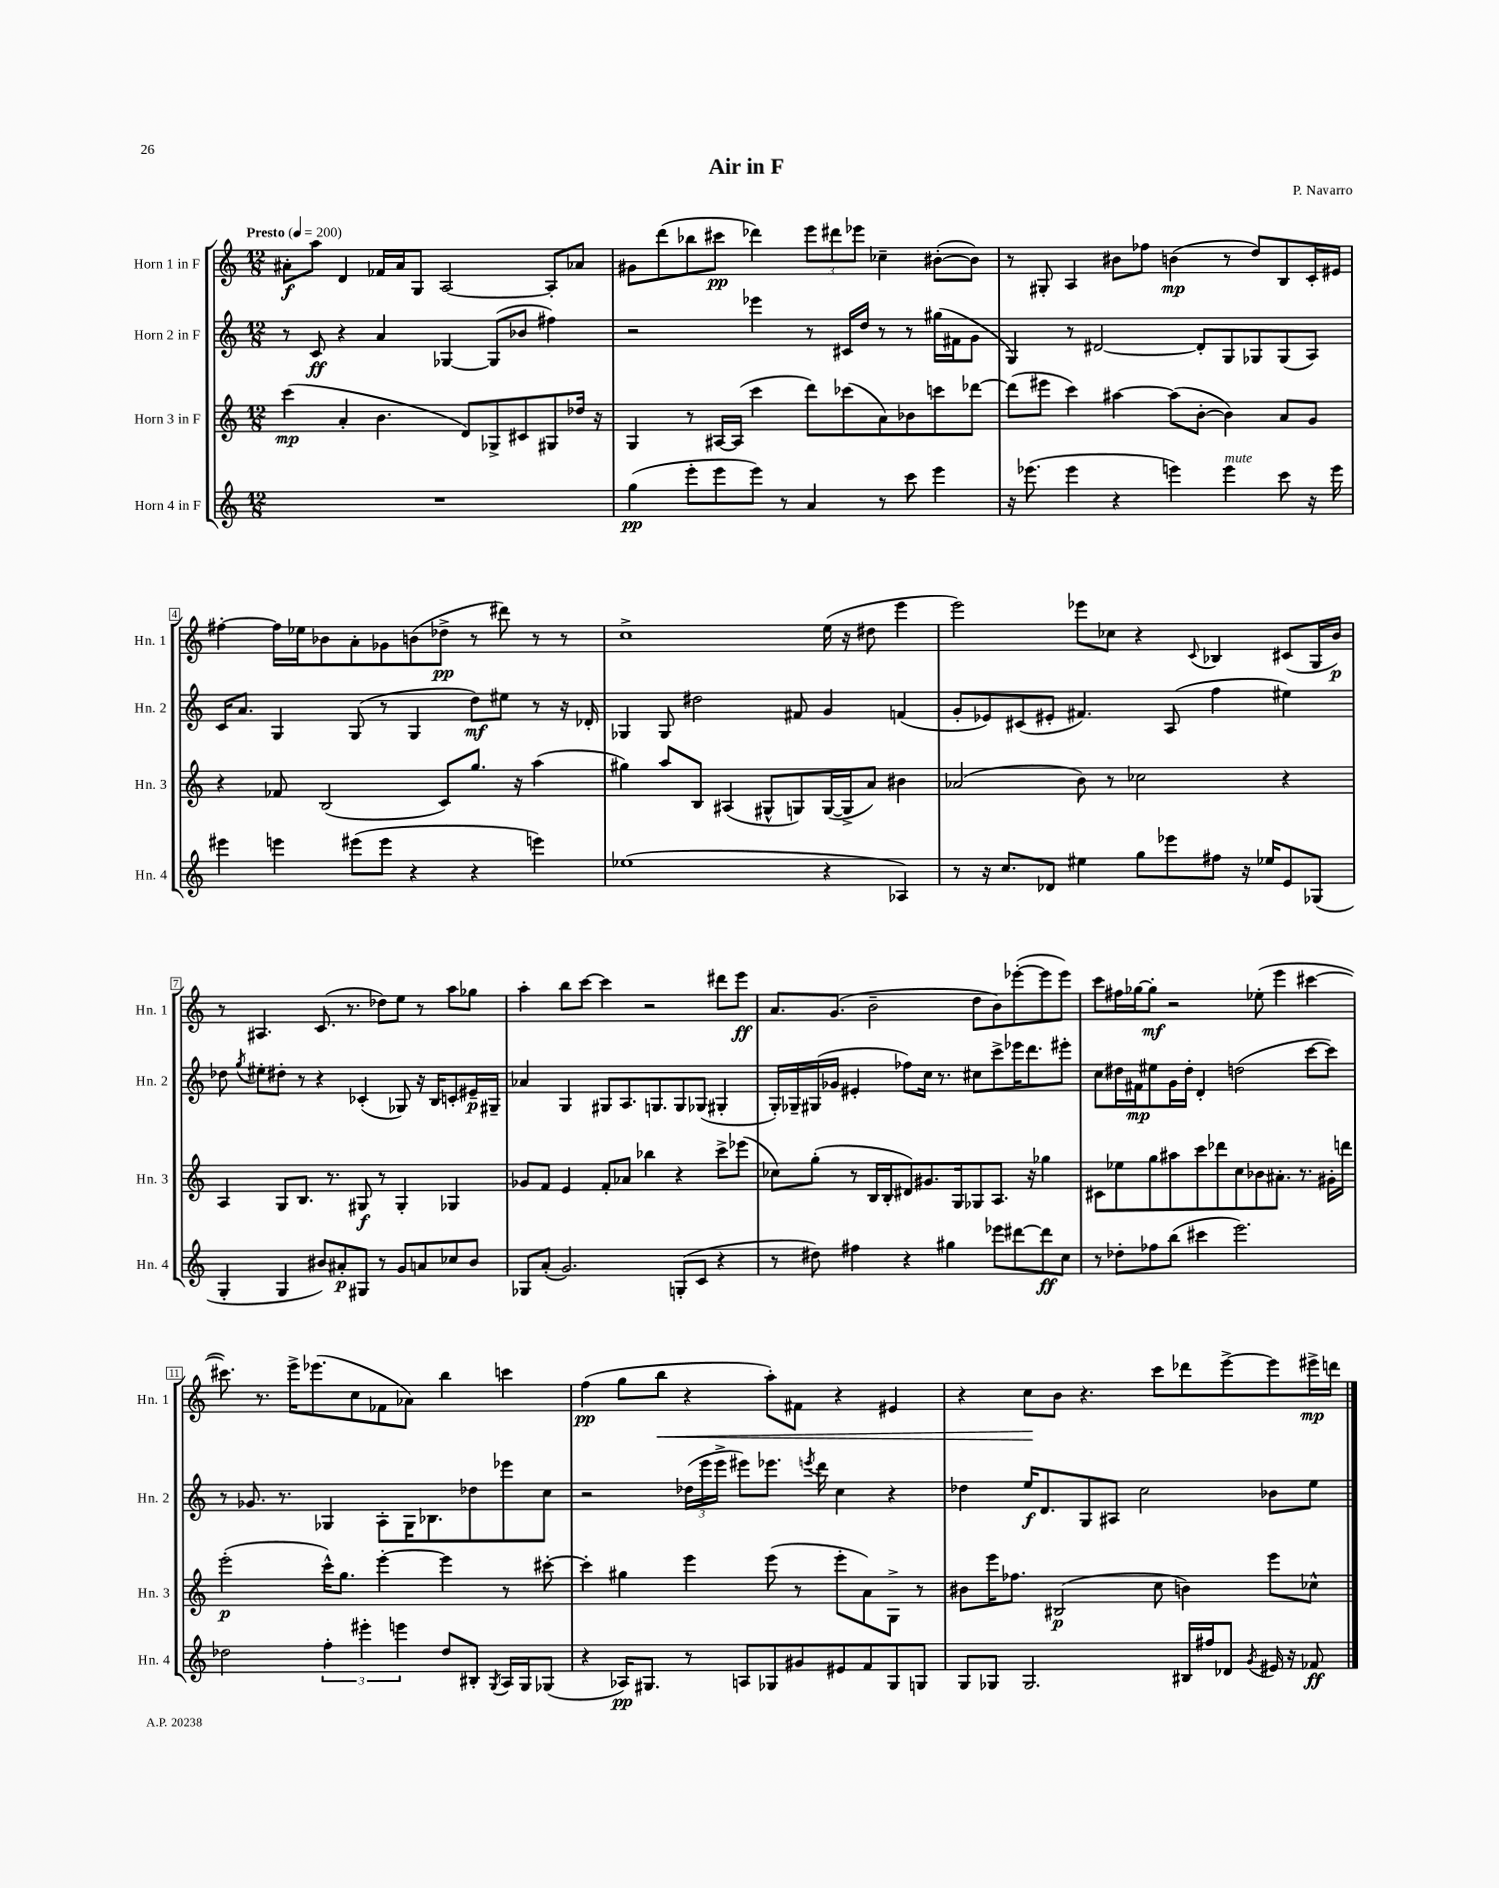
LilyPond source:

\header { title = "Air in F" composer = "P. Navarro" }
<<
\new StaffGroup <<
\new Staff = "s0" \with { instrumentName = "Horn 1 in F" shortInstrumentName = "Hn. 1" } {
    \clef treble \key c \major \numericTimeSignature \time 12/8 \tempo "Presto" 4 = 200
    \autoBeamOff ais'8[-.\f a''8] d'4 fes'16[ ais'16 g8] a2~ a8[-. aes'8] |
    gis'8[ d'''8( bes''8 cis'''8]\pp des'''4) \tuplet 3/2 { e'''8[ dis'''8 ees'''8] } ces''4-- bis'8[~-.( bis'8]) |
    r8 gis8-. a4 bis'8[ fes''8] b'4\mp( r8 d''8[) b8 c'16-. eis'16] |
    fis''4~-. fis''16[ ees''16 bes'8 a'8-. ges'8 b'8( des''8]->\pp r8 dis'''8) r8 r8 |
    c''1-> e''16( r16 dis''8 e'''4 |
    e'''2) ees'''8[ ces''8] r4 \appoggiatura { c'8 } bes4 cis'8[( g16 b'16]\p) |
    r8 ais4. c'8.( r8. des''8[) e''8] r8 a''8[ ges''8] |
    a''4-. b''8[ c'''8]~ c'''4 r2 dis'''8[ e'''8]\ff |
    a'8.[ g'8.]( b'2-- d''8[ b'8) ees'''8~-.( ees'''8 ees'''8]) |
    c'''8[ fis''16 ges''16~ ges''8]-.\mf r2 ees''8-.( e'''4 cis'''4~ |
    cis'''8.) r8. e'''16[-> ees'''8.( c''8 fes'8 aes'8]) b''4 c'''4 |
    f''4\pp( g''8[ b''8]\< r4 a''8[-.) fis'8] r4 eis'4 |
    r4 c''8[\! b'8] r4. c'''8[ des'''8 e'''8~-> e'''8 eis'''16->\mp d'''16] \bar "|." |
}
\new Staff = "s1" \with { instrumentName = "Horn 2 in F" shortInstrumentName = "Hn. 2" } {
    \clef treble \key c \major \numericTimeSignature \time 12/8
    \autoBeamOff r8 c'8\ff r4 a'4 ges4~ ges8[( bes'8] fis''4) |
    r2 ees'''4 r8 cis'16[ d''16] r8 r8 gis''16[( fis'16 g'8] |
    g4) r8 dis'2~ dis'8[-. g8 ges8 ges8( a8]) |
    c'16[ a'8.] g4 g8( r8 g4 d''8[\mf) eis''8] r8 r16 des'16-. |
    ges4 ges8 dis''2 fis'8 g'4 f'4( |
    g'8[-. ees'8) cis'8( eis'8]-. fis'4.) a8( f''4 eis''4) |
    des''8 \acciaccatura { g''8 } eis''8[-. dis''8]-. r8 r4 ces'4-.( ges8) r16 b16[ c'8-. eis'16--\p gis16]-- |
    aes'4 g4 gis8[ a8. g8. g8 ges8]( gis4-. |
    g16[-.) ges16-- gis16( ges'16] eis'4-. fes''8[) c''16] r8. cis''8[ c'''8-> ees'''16 d'''8. eis'''8]-. |
    c''8[ dis''16 fis'16\mp eis''8 g'16 dis''16]-. d'4-. d''2( c'''8[~ c'''8]) |
    r8 ges'8. r8. ges4 a8[-. ges16 bes8. des''8 ees'''8 c''8] |
    r2 \tuplet 3/2 { des''16[( e'''16 e'''16]-> } eis'''8[) ees'''8.] \acciaccatura { e'''8 } d'''16 c''4 r4 |
    des''4 e''16[\f d'8. g8 ais8] c''2 bes'8[ e''8] \bar "|." |
}
\new Staff = "s2" \with { instrumentName = "Horn 3 in F" shortInstrumentName = "Hn. 3" } {
    \clef treble \key c \major \numericTimeSignature \time 12/8
    \autoBeamOff c'''4\mp( a'4-. b'4. d'8[) ges8-> cis'8 gis8 des''16] r16 |
    g4 r8 ais16[~ ais16]( c'''4 d'''8[) ces'''8( a'8) bes'8 c'''8 des'''8]~ |
    des'''8[( eis'''8] c'''4) ais''4~ ais''8[( b'8]~-. b'4) a'8[ g'8] |
    r4 fes'8 b2( c'8[) g''8.] r16 a''4( |
    gis''4) a''8[ b8] ais4( gis8[-^ g8) g16~( g16-> a'8]) bis'4 |
    aes'2( b'8) r8 ces''2 r4 |
    a4 g8[ b8.] r8. gis8\f r8 gis4-. ges4 |
    ges'8[ f'8] e'4 f'8[-. aes'8] bes''4 r4 c'''8[-> ees'''8]( |
    ces''8[) g''8]-.( r8 b16[ b16-. dis'8) gis'8. g16 ges8 a8.] r16 ges''4 |
    cis'8[ ees''8 g''8 ais''8 c'''8 des'''8 c''8 bes'8 ais'8.]-. r8. gis'16[-. d'''16] |
    e'''2-.\p( c'''16[-^) g''8.] e'''4~-. e'''4 r8 cis'''8~-. |
    cis'''4-. gis''4 e'''4 e'''8( r8 e'''8[-. a'8) g8]-> r8 |
    bis'8[ e'''16 fes''8.] bis2\p( c''8 b'4) e'''8[ ces''8]-^ \bar "|." |
}
\new Staff = "s3" \with { instrumentName = "Horn 4 in F" shortInstrumentName = "Hn. 4" } {
    \clef treble \key c \major \numericTimeSignature \time 12/8
    \autoBeamOff R1. |
    g''4\pp( e'''8[-. e'''8 e'''8]) r8 a'4 r8 c'''8 e'''4 |
    r16 ees'''8.( ees'''4 r4 e'''4) e'''4^\markup { \italic "mute" } c'''8 r16 e'''16 |
    eis'''4 e'''4 eis'''8[( eis'''8] r4 r4 e'''4) |
    ees''1( r4 aes4) |
    r8 r16 c''8.[ des'8] eis''4 g''8[ ees'''8 fis''8] r16 ees''16[ e'8 ges8]( |
    g4-. g4 bis'8[) ais'8-.\p gis8] r8 g'8[ a'8 ces''8 bis'8] |
    ges8[ a'8]-.( g'2.) g8[-.( c'8] r4 |
    r8 dis''8) fis''4 r4 gis''4 ees'''8[ dis'''8~ dis'''8\ff c''8] |
    r8 des''8[-. fes''8 b''8]( cis'''4 e'''2.) |
    des''2 \tuplet 3/2 { f''4-. eis'''4-. e'''4 } des''8[ bis8]-. \acciaccatura { g8 } a16[ g16 ges8]( |
    r4 aes16[\pp) gis8.] r8 a8[ ges8 gis'8 eis'8 f'8 ges8 g8] |
    g8[ ges8] ges2. bis16[ fis''16 des'8] \acciaccatura { g'8 } eis'16 r16 fes'8\ff \bar "|." |
}
>>
>>
\layout { \context { \Score \override BarNumber.stencil = #(make-stencil-boxer 0.1 0.3 ly:text-interface::print) } }
